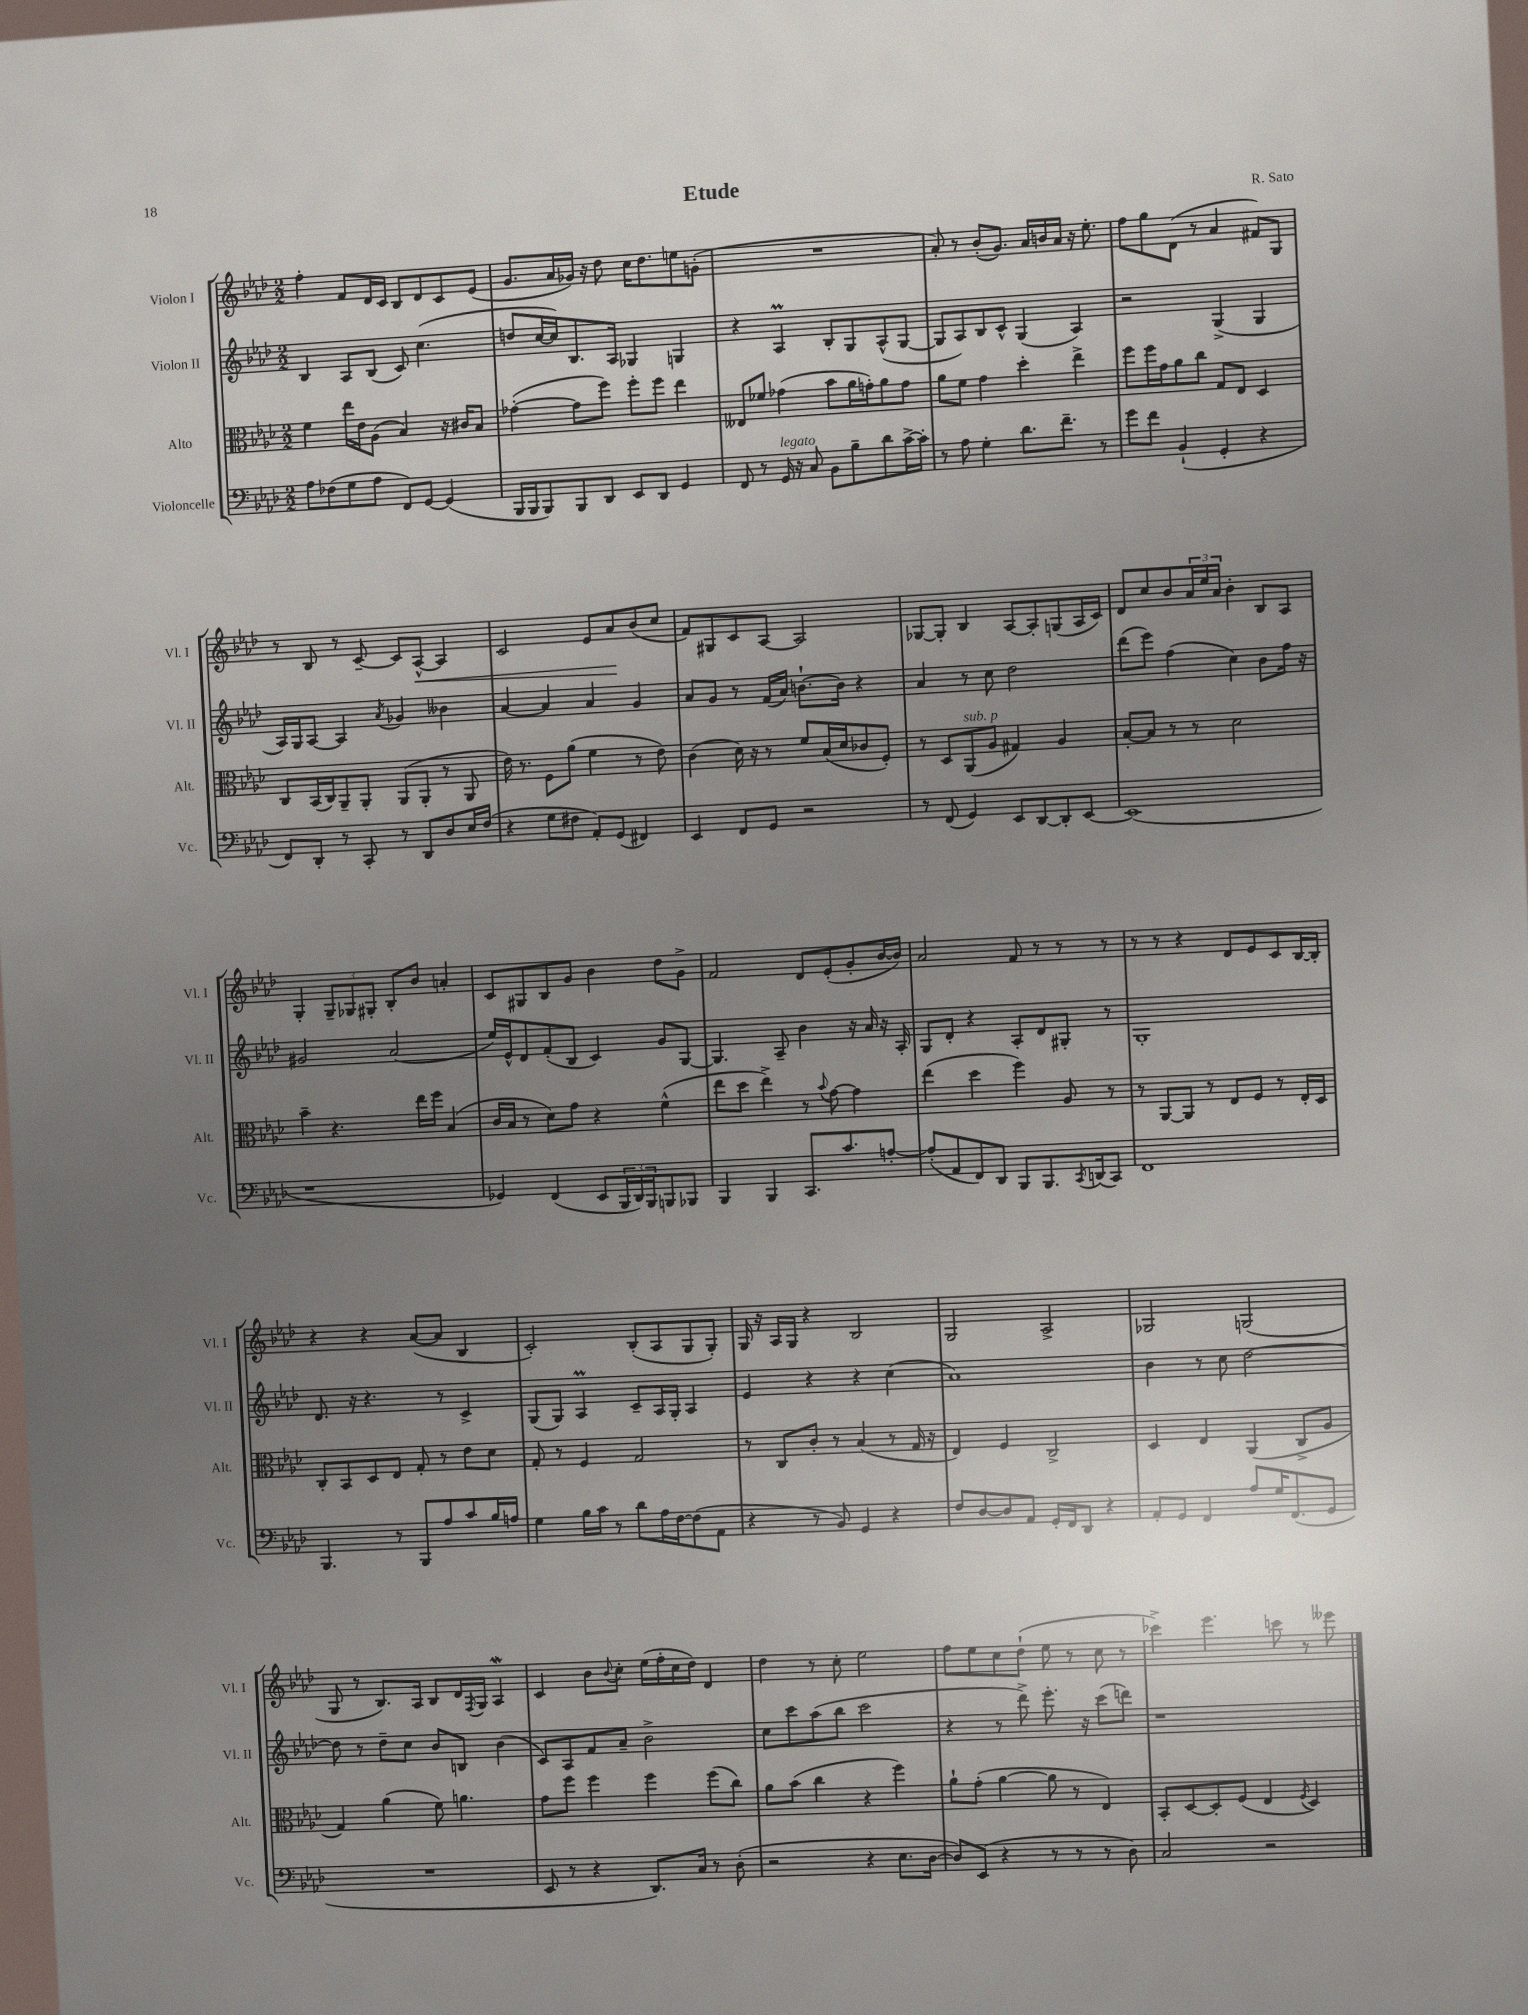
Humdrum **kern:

**kern	**kern	**kern	**kern	**dynam
*part4	*part3	*part2	*part1	*part1
*staff4	*staff3	*staff2	*staff1	*staff1
*I"Violoncelle	*I"Alto	*I"Violon II	*I"Violon I	*
*I'Vc.	*I'Alt.	*I'Vl. II	*I'Vl. I	*
*clefF4	*clefC3	*clefG2	*clefG2	*
*k[b-e-a-d-]	*k[b-e-a-d-]	*k[b-e-a-d-]	*k[b-e-a-d-]	*
*M2/2	*M2/2	*M2/2	*M2/2	*
=1	=1	=1	=1	=1
8A-\L	4f\	4B-/	4ff'\	.
(8F-X\	.	.	.	.
8G\	16ee-\LL	8A-/L	8f/L	.
.	16e-\J	.	.	.
8A-\J	(8A-\J	(8B-/J	16d-/L	.
.	.	.	16c/JJ	.
8FF/L)	4B-/)	8c/)	8B-/L	.
[8GG/J	.	(4.cc\	8d-/	.
(4GG/]	16r	.	8c/	.
.	16c#X/KL	.	.	.
.	8B-/J	.	(8e-/J	.
=2	=2	=2	=2	=2
16BBB-/LL	([4g-X'\	8ddn/L	8.g/L	.
16BBB-/J	.	.	.	.
8BBB-/)	.	[16cc/L	.	.
.	.	16cc/J])	16a-/L	.
8BBB-/	8g-\L]	8.B-/	16g-X/JJ)	.
.	.	.	16r	.
8DD-/J	8ff\J)	.	8dd-\	.
.	.	16A-/Jk	.	.
8EE-/L	8ff'\L	4G-X/	16cc\KL	.
.	.	.	8.dd-\	.
8DD-/J	8ff\J	.	.	.
4GG/	4ee-\	4Gn/	8een\	.
.	.	.	(8gn'\J	.
=3	=3	=3	=3	=3
8FF/	8E--X/L	4r	1r	.
8r	8f-X/J	.	.	.
!LO:TX:a:i:t=legato	!	!	!	!
16GG/	(4g-X\	4A-M/	.	.
16r	.	.	.	.
8C/	.	.	.	.
8BB-\L	8b-\L	8B-'/L	.	.
8B-~\	16a-\L	8G/	.	.
.	16gn'\J)	.	.	.
8d-\	8a-\	(8A-^^/	.	.
[16c^\L	8g\J	[8G/J	.	.
16c'\JJ]	.	.	.	.
=4	=4	=4	=4	=4
8r	8a-\L	8G/L]	8a-'/)	.
8A-\	8f\J	8A-/)	8r	.
4G'\	4g\	8B-/	(8b-'/L	.
.	.	8c^^/J	8.g/J)	.
8.d-\L	4dd-'\	(4G/	.	.
.	.	.	16a-/LL	.
.	.	.	16bn/	.
8.f~\J	.	.	16a-/JJ	.
.	4ee-^\	4A-/)	16r	.
.	.	.	8.ee-'\	.
8r	.	.	.	.
=5	=5	=5	=5	=5
8g\L	8ff\L	2r	8ff\L	.
8f\J	16ff\L	.	8gg\	.
.	16g\J	.	.	.
(4BB-`/	8a-\	.	(8d-\J	.
.	8cc\J	.	8r	.
4GG'/	8G/L	(4G^/	4a-/	.
.	8E-/J	.	.	.
4r	4D-/	4G/	8f#X/L)	.
.	.	.	8G/J	.
!!LO:LB:g=z
=6	=6	=6	=6	=6
8FF/L)	8C/L	16A-/LL)	8r	.
.	.	16G/J	.	.
8DD-'/J	(16BB-/L	[8A-/J	8B-/	.
.	16C/J)	.	.	.
8r	8AA-~/	4A-/]	8r	.
8CC'/	8AA-'/J	.	[8c~/	.
.	.	8qa-/	.	.
8r	(8AA-/L	4g-X/	8c/L]	.
!	!	!	!	!LO:HP:b
8DD-/L	8AA-'/J	.	[8A-^^/J	<
8D-/	8r	4b--X\	4A-/]	.
16E-/L	8AA-/	.	.	.
(16F/JJ	.	.	.	.
=7	=7	=7	=7	=7
4r	16e-\)	[4a-/	2c/	.
.	8.r	.	.	.
8G\L	8F\L	4a-/]	.	.
8F#X\J	(8a-\J	.	.	.
8AA-'/L)	4f\	4a-/	8e-/L	.
(8GG/J	.	.	8a-/	.
4FF#X/)	8r	4g/	(8b-/	[
.	8e-\)	.	8cc/J	.
=8	=8	=8	=8	=8
4EE-/	(4c\	8a-/L	8f/L)	.
.	.	8g/J	8G#X/	.
8FF/L	16d-\)	8r	8c/	.
.	16r	.	.	.
8GG/J	8r	(16f/LL	[8A-/J	.
.	.	16a-/JJ)	.	.
2r	8f/L	[8.bn`\L	2A-/]	.
.	(16B-/L	.	.	.
.	16d-/J	16b\Jk]	.	.
.	8c-X/	4r	.	.
.	8F'/J)	.	.	.
=9	=9	=9	=9	=9
8r	8r	4a-/	[8G-X/L	.
(8FF/	8D-/L	.	8G-'/J]	.
!	!LO:TX:a:i:t=sub. p	!	!	!
4GG/)	(8AA-/	8r	4B-/	.
.	8A-/J	8cc\	.	.
8EE-/L	4G#X/)	2dd-\	[8A-/L	.
[8DD-/	.	.	8A-'/]	.
8DD-'/]	4A-/	.	(8Gn/	.
[8EE-/J	.	.	16A-/L	.
.	.	.	16c/JJ)	.
=10	=10	=10	=10	=10
(1EE-]	[8B-'/L	(8ddd-\L	8d-/L	.
.	8B-/J]	8eee-\J)	8cc/	.
.	8r	(4ff\	8b-/	.
.	8r	.	24a-/L	.
.	.	.	24ee-/	.
.	.	.	24a-/JJ	.
.	2d-\	4cc\)	4b-'\	.
.	.	8b-\L	8B-/L	.
.	.	16ff\Jk	8A-/J	.
.	.	16r	.	.
!!LO:LB:g=z
=11	=11	=11	=11	=11
1r	4b-~\	2g#X/	4G'/	.
.	4.r	.	12G~/L	.
.	.	.	12G-X/	.
.	.	.	12G#X'/J	.
.	.	(2a-/	8B-'/L	.
.	16ee-\LL	.	8b-/J	.
.	16ff\JJ	.	.	.
.	(4B-/	.	4an'/	.
=12	=12	=12	=12	=12
4GG-X/)	16c/LL	16ee-/LL)	8c/L	.
.	16B-/JJ	16e-^^/J	.	.
.	8r	8d-/	8G#X/	.
(4FF/	8d-\L)	(8f'/	8B-/	.
.	8g\J	8B-/J	8g/J	.
8EE-/L	4r	4c/)	4b-\	.
24BBB-/L	.	.	.	.
24DD-/)	.	.	.	.
24BBB-/J	.	.	.	.
8BBBn/	(4f^^\	8g/L	8dd-\L	.
8BBB-X/J	.	[8G/J	8g^\J	.
=13	=13	=13	=13	=13
4BBB-/	8ee-\L	4.G/]	2f/	.
.	8dd-\J	.	.	.
4BBB-/	4ee-^\)	.	.	.
.	.	8A-~/	.	.
8.CC/L	8r	4b-\	8d-/L	.
.	8qqb-/	.	.	.
.	[8g\	.	(8e-'/	.
8.c/	.	.	.	.
.	4g\]	16r	8g'/	.
.	.	16a-/	.	.
[8An'/J	.	16r	[16b-/L	.
.	.	16A-'/	16b-/JJ])	.
=14	=14	=14	=14	=14
(8A'/L]	(4ee-\	8G/L	2a-/	.
8AA-/	.	8d-'/J	.	.
8FF/)	4dd-\	4r	.	.
8DD-/J	.	.	.	.
8BBB-/L	4ff\)	8A-'/L	8f/	.
8.BBB-/	.	8d-/	8r	.
.	8A-/	8G#X'/J	8r	.
8qCC/	.	.	.	.
(16DDn/k	.	.	.	.
8CC/J)	8r	8r	8r	.
=15	=15	=15	=15	=15
1FF	8r	1G'	8r	.
.	[8AA-/L	.	8r	.
.	8AA-/J]	.	4r	.
.	8r	.	.	.
.	8E-/L	.	8d-/L	.
.	8F/J	.	8e-/	.
.	8r	.	8c/	.
.	16E-'/LL	.	[16B-/L	.
.	16D-/JJ	.	16B-'/JJ]	.
!!LO:LB:g=z
=16	=16	=16	=16	=16
4.BBB-/	8C'/L	8.d-/	4r	.
.	8BB-/	.	.	.
.	.	16r	.	.
.	8D-/	4.r	4r	.
8r	8E-/J	.	.	.
8BBB-/L	8G'/	.	([8a-/L	.
8A-/	8r	8r	8a-/J]	.
8c/	8e-\L	4c^/	4B-/	.
16B-/L	8d-\J	.	.	.
16An/JJ	.	.	.	.
=17	=17	=17	=17	=17
4G\	8G'/	(8G/L	2c'/)	.
.	8r	8G/J)	.	.
16B-\LL	4F/	4A-M/	.	.
16c\JJ	.	.	.	.
8r	.	.	.	.
8d-\L	2G/	8c~/L	(8B-'/L	.
16A-\L	.	16A-/L	8A-/	.
[16F\J	.	16G'/JJ	.	.
(8F\]	.	4A-/	8G/	.
8AA-\J	.	.	8G'/J)	.
=18	=18	=18	=18	=18
4r	8r	4e-/	16G/	.
.	.	.	16r	.
.	8C/L	.	16A-/LL	.
.	.	.	16G/JJ	.
8r	8c'/J	4r	4r	.
8BB-/)	8r	.	.	.
4GG/	(4B-/	4r	2B-/	.
4r	8r	(4cc\	.	.
.	16G/	.	.	.
.	16r	.	.	.
=19	=19	=19	=19	=19
8F/L	4E-/)	1a-)	2G/	.
[8D-/	.	.	.	.
8D-/]	4F/	.	.	.
8AA-/J	.	.	.	.
16GG'/LL	2C^/	.	2A-^/	.
16FF/J	.	.	.	.
8DD-/J	.	.	.	.
4r	.	.	.	.
=20	=20	=20	=20	=20
8AA-'/L	4D-/	4b-\	2G-X/	.
8GG/J	.	.	.	.
4FF/	4E-/	8r	.	.
.	.	8cc\	.	.
8A-/L	(4AA-/	[2dd-\	(2Gn/	.
16G/K	.	.	.	.
(8.FF/	.	.	.	.
.	8C^/L	.	.	.
8GG/J	8A-/J	.	.	.
!!LO:LB:g=z
=21	=21	=21	=21	=21
1r	4G/)	8dd-\]	8G/	.
.	.	8r	8r	.
.	(4a-\	8dd-~\L	8.B-/L)	.
.	.	8cc\J	.	.
.	.	.	16A-/Jk	.
.	8f\)	8b-/L	8B-/L	.
.	4.an\	8Bn/J	16d-/L	.
.	.	.	8qF/	.
.	.	.	16G/JJ	.
.	.	(4b-\	4A-w/	.
=22	=22	=22	=22	=22
8EE-/	8g\L	8c/L)	4c/	.
8r	8ff\J	8A-/	.	.
4r	4ff\	8f/	8b-\L	.
.	.	.	8qqb-/	.
.	.	8a-~/J	8cc'\J	.
8.DD-/L)	4ff\	2b-^\	(16ee-\LL	.
.	.	.	16ff'\	.
.	.	.	16cc\	.
16C/Jk	.	.	16dd-\JJ)	.
8r	(8ff\L	.	4d-/	.
(8D-'\	8cc\J)	.	.	.
=23	=23	=23	=23	=23
2r	8a-\L	8cc\L	4dd-\	.
.	(8b-\J	8ccc\	.	.
.	4cc\	(8aa-\	8r	.
.	.	8bb-\J	8cc'\	.
4r	4r	2ccc\	2ee-\	.
8.E-\L	4ff\)	.	.	.
[16D-\Jk	.	.	.	.
=24	=24	=24	=24	=24
8D-/L])	8a-`\L	4r	8ff\L	.
(8EE-/J	(8g'\J	.	8ee-\	.
4r	[4a-\	8r	8cc\	.
.	.	8ddd-^\)	(8dd-`\J	.
8r	8a-\]	8.eee-'\	8ee-\	.
8r	8r	.	8r	.
.	.	16r	.	.
8r	4E-/)	(8ccc\L	8cc\	.
8D-\)	.	8dddn\J)	8r	.
=25	=25	=25	=25	=25
2C/	8BB-'/L	1r	4ccc-X^\)	.
.	[8D-/	.	.	.
.	8D-'/]	.	4.eee-\	.
.	(8F/J	.	.	.
2r	4E-/	.	.	.
.	.	.	8cccn\	.
.	8qF/	.	.	.
.	4D-/)	.	8r	.
.	.	.	8eee--X\	.
==	==	==	==	==
*-	*-	*-	*-	*-
